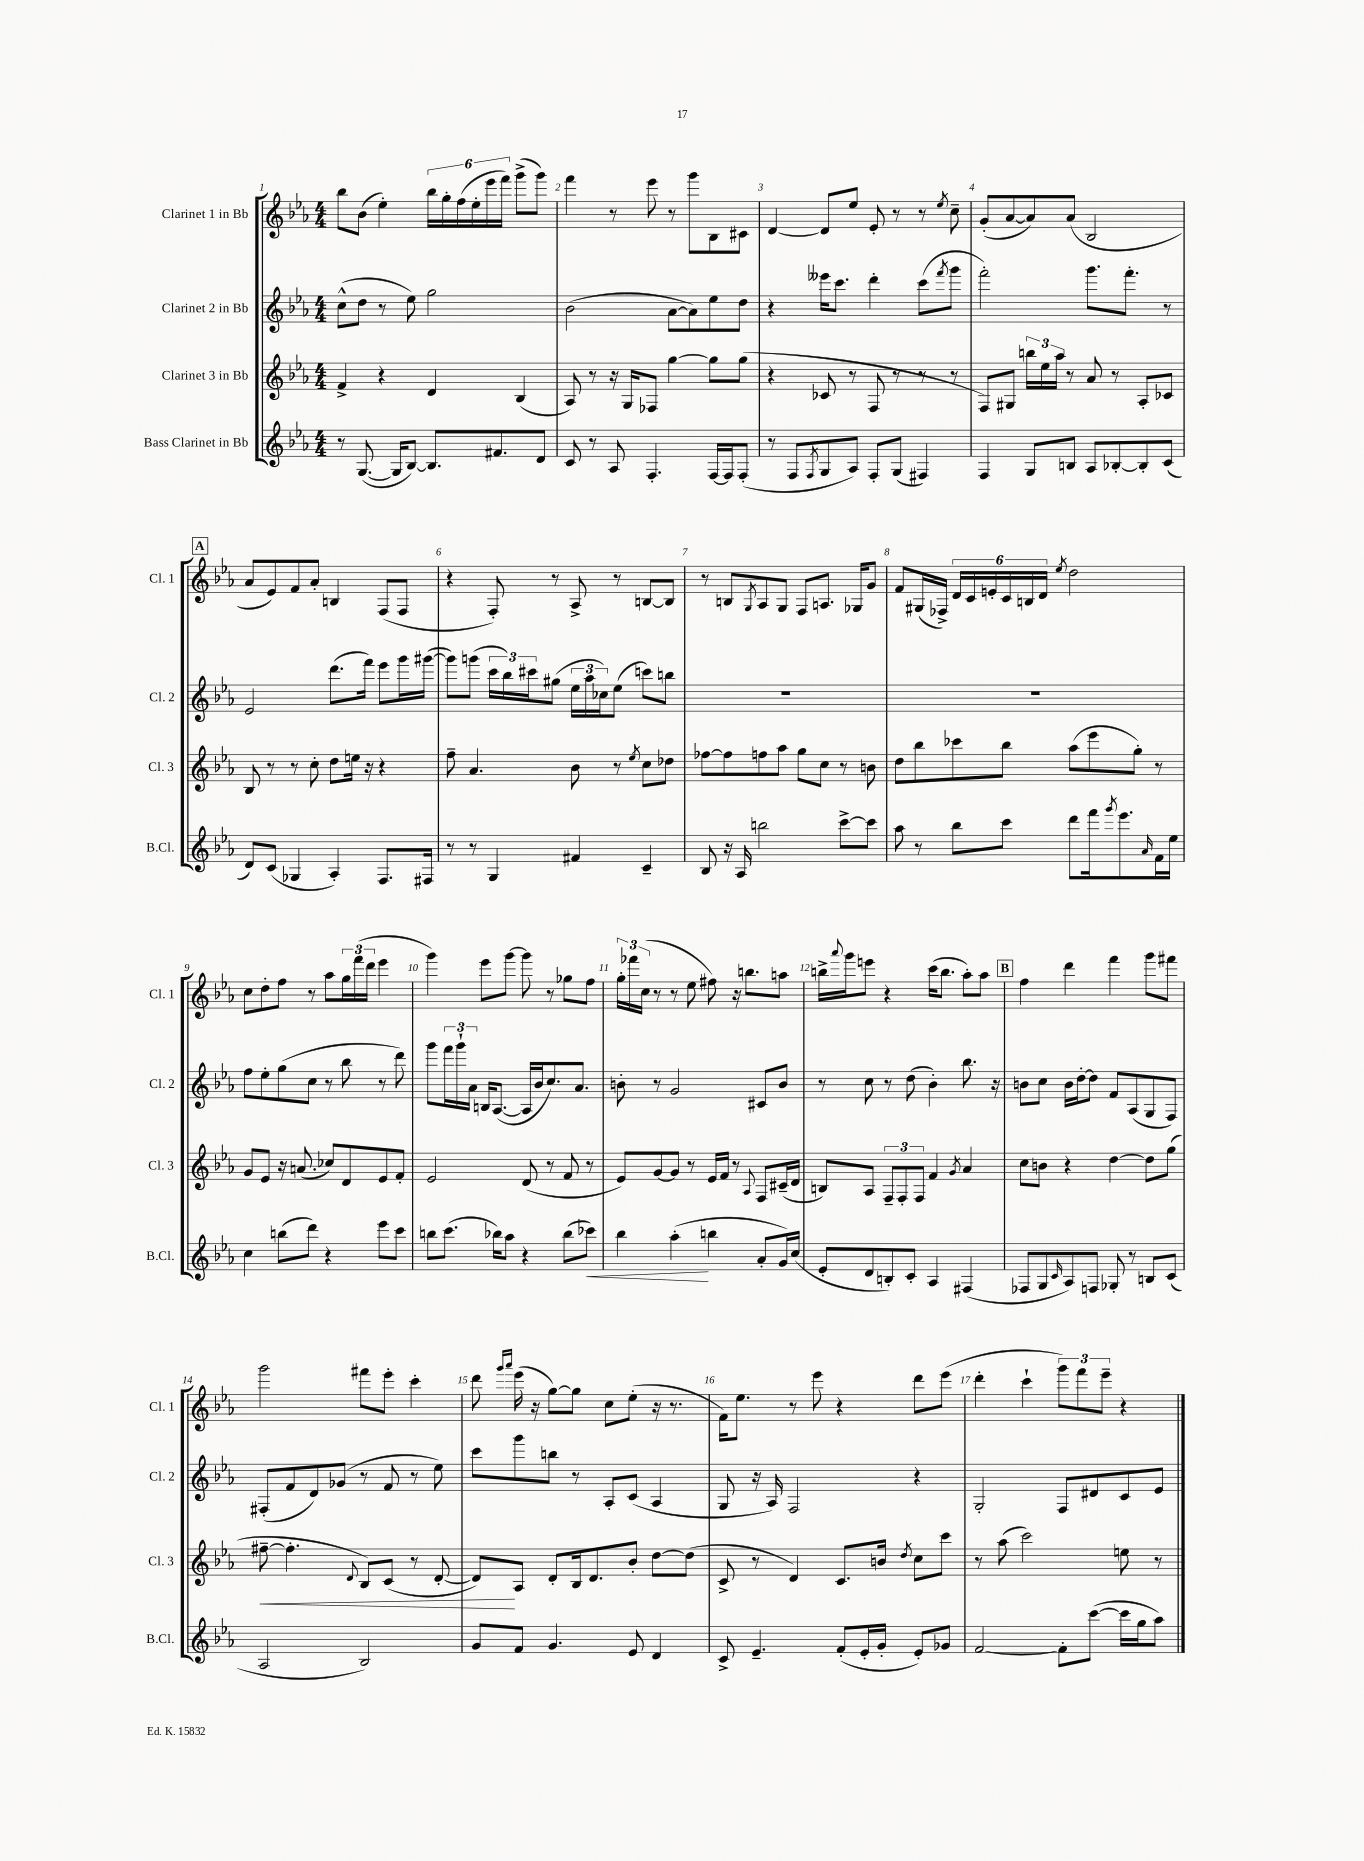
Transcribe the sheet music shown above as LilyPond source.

<<
\new StaffGroup <<
\new Staff = "s0" \with { instrumentName = "Clarinet 1 in Bb" shortInstrumentName = "Cl. 1" } {
    \clef treble \key ees \major \numericTimeSignature \time 4/4
    bes''8 bes'8( ees''4-.) \tuplet 6/4 { bes''16 g''16-. f''16( ees''16-. ees'''16 f'''16) } g'''8->( g'''8) |
    f'''4 r8 ees'''8 r8 g'''8 bes8 cis'8 |
    d'4~ d'8 ees''8 ees'8-. r8 r8 \acciaccatura { ees''8 } c''8-- |
    g'8-.( aes'8~ aes'8) aes'8( bes2 |
    \mark \markup { \box "A" } aes'8 ees'8) f'8 aes'8-. b4 f8( f8 |
    r4 f8-.) r8 aes8-> r8 b8~ b8 |
    r8 b8 \acciaccatura { g8 } aes8 g8 f8 a8. ges16 g'8 |
    f'8 gis16( fes16->) \tuplet 6/4 { d'16 c'16 e'16-. c'16 b16 d'16 } \acciaccatura { ees''8 } d''2 |
    c''8 d''8-. f''8 r8 aes''8 \tuplet 3/2 { g''16 f'''16( d'''16 } ees'''4 |
    g'''4) ees'''8 g'''8~ g'''8 r8 ges''8 f''8 |
    \tuplet 3/2 { g''16-. fes'''16 c''16( } r8 r8 ees''8 fis''8) r16 b''8. a''8 |
    b''16-> \appoggiatura { aes'''8 } g'''16 e'''8 r4 c'''16( b''8. aes''8-.) aes''8 |
    \mark \markup { \box "B" } f''4 d'''4 f'''4 g'''8 fis'''8 |
    g'''2 fis'''8 ees'''8-. c'''4-. |
    d'''8 \grace { g'''16 aes'''16 } ees'''16( r16 g''8~) g''8 c''8 ees''8-.( r16 r8. |
    f'16) ees''8. r8 ees'''8 r4 d'''8 ees'''8( |
    d'''4-. c'''4-! \tuplet 3/2 { g'''8) f'''8 ees'''8-- } r4 \bar "|." |
}
\new Staff = "s1" \with { instrumentName = "Clarinet 2 in Bb" shortInstrumentName = "Cl. 2" } {
    \clef treble \key ees \major \numericTimeSignature \time 4/4
    c''8-^( d''8 r8 ees''8) g''2 |
    bes'2( aes'8~ aes'8) ees''8 d''8 |
    r4 eeses'''16 c'''8. d'''4-. c'''8( \acciaccatura { f'''8 } g'''8 |
    f'''2-.) g'''8. f'''8.-. r8 |
    \mark \markup { \box "A" } ees'2 d'''8.( f'''16) ees'''8 g'''16 gis'''16~( |
    gis'''8) g'''8( \tuplet 3/2 { c'''16 bes''16) cis'''16 } gis''8( \tuplet 3/2 { ees''16 aes''16 ces''16) } ees''8( c'''8) b''8 |
    R1 |
    R1 |
    f''8 ees''8-. g''8( c''8 r8 bes''8 r8 d'''8) |
    g'''8 \tuplet 3/2 { f'''16 g'''16-! aes'16 } b16 aes8.~( aes16 bes'16 c''8.) aes'8. |
    b'8-. r8 g'2 cis'8 b'8 |
    r8 c''8 r8 d''8( bes'4-.) bes''8. r16 |
    \mark \markup { \box "B" } b'8 c''8 b'16 d''16~-. d''8 f'8 aes8( g8 f8) |
    fis8-.( f'8 d'8) ges'8( r8 f'8 r8 ees''8) |
    c'''8 g'''8 b''8 r8 aes8-. c'8( aes4 |
    g8 r16 aes16) f2 r4 |
    g2-. f8 dis'8 c'8 ees'8 \bar "|." |
}
\new Staff = "s2" \with { instrumentName = "Clarinet 3 in Bb" shortInstrumentName = "Cl. 3" } {
    \clef treble \key ees \major \numericTimeSignature \time 4/4
    f'4-> r4 d'4 bes4( |
    aes8) r8 r16 g16 fes8 g''4~ g''8 g''8( |
    r4 ces'8 r8 f8 r8 r8 r8 |
    f8) gis8 \tuplet 3/2 { b''16 ees''16 aes''16 } r8 aes'8 r8 aes8-. ces'8 |
    \mark \markup { \box "A" } bes8 r8 r8 c''8-. d''8 e''16 r16 r4 |
    f''8-- aes'4. bes'8 r8 \acciaccatura { ees''8 } c''8 des''8 |
    fes''8~ fes''8 f''8 aes''8 g''8 c''8 r8 b'8 |
    d''8 bes''8 ces'''8 bes''8 aes''8( ees'''8 g''8-.) r8 |
    g'8 ees'8 r16 a'8.( ces''8) d'8 ees'8 f'8-. |
    ees'2 d'8( r8 f'8 r8 |
    ees'8) g'8~ g'8 r8 ees'16 f'16 r8 \appoggiatura { aes8 } f8 cis'16--( d'16 |
    b8) aes8 \tuplet 3/2 { f8-- f8-. f8 } f'4 \acciaccatura { g'8 } aes'4 |
    \mark \markup { \box "B" } c''8 b'8 r4 d''4~ d''8 g''8( |
    fis''8~--\< fis''4.-. \appoggiatura { d'8 } bes8) c'8( r8 d'8~-. |
    d'8\!) aes8 d'8-. bes16 d'8. bes'8-. d''8~ d''8( |
    c'8-> r8 d'4) c'8. b'16 \acciaccatura { d''8 } c''8 c'''8 |
    r8 aes''8( c'''2) e''8 r8 \bar "|." |
}
\new Staff = "s3" \with { instrumentName = "Bass Clarinet in Bb" shortInstrumentName = "B.Cl." } {
    \clef treble \key ees \major \numericTimeSignature \time 4/4
    r8 g8.~( g16 bes8~) bes8. fis'8. d'8 |
    c'8 r8 aes8 f4.-. f16~ f16 f8-.( |
    r8 f8 \acciaccatura { f8 } g8 aes8) f8-. g8( fis4) |
    f4 g8 b8 aes8 bes8~-. bes8-. c'8( |
    \mark \markup { \box "A" } d'8) c'8( ges4 aes4-.) f8. fis16 |
    r8 r8 g4 fis'4 c'4-- |
    bes8 r16 aes16 b''2 c'''8~-> c'''8 |
    aes''8 r8 bes''8 c'''8 d'''8 f'''16 \acciaccatura { g'''8 } ees'''8. \grace { aes'16 } f'16 ees''16 |
    c''4 b''8( d'''8) r4 ees'''8 c'''8 |
    b''8 c'''8.( bes''16) aes''8 r4 bes''8( ces'''8\<) |
    bes''4 aes''4-.\!( b''4 aes'8-. g'16) c''16( |
    ees'8-. d'8 b8-.) c'8-. aes4 fis4( |
    \mark \markup { \box "B" } fes8 g8 \grace { c'16 } aes8) f8 ges8-. r8 b8 c'8( |
    aes2 bes2) |
    g'8 f'8 g'4. ees'8 d'4 |
    c'8-> ees'4.-- f'8-.( ees'16-. g'16-. ees'8-.) ges'8 |
    f'2~ f'8-. c'''8~( c'''16 g''16 aes''8) \bar "|." |
}
>>
>>
\layout { \context { \Score \override BarNumber.break-visibility = ##(#f #t #t) barNumberVisibility = #all-bar-numbers-visible } }
